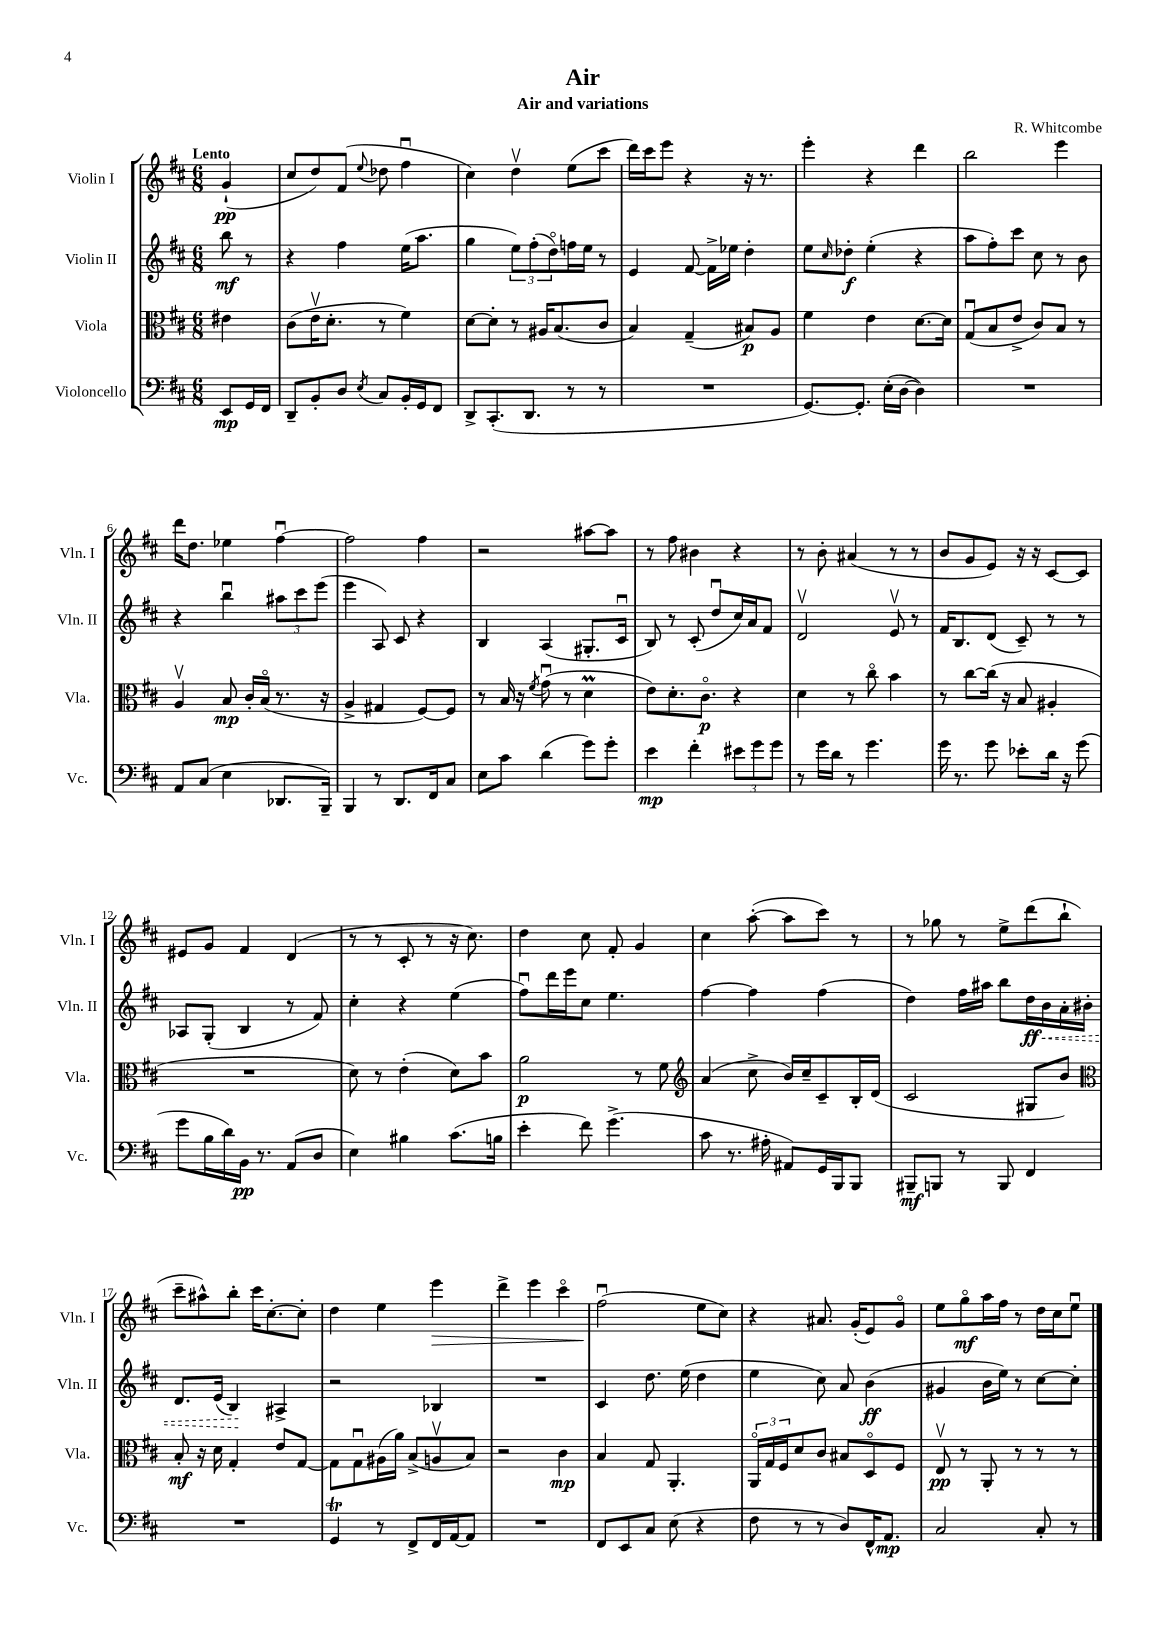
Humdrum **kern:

**kern	**dynam	**kern	**dynam	**kern	**dynam	**kern	**dynam
*part4	*part4	*part3	*part3	*part2	*part2	*part1	*part1
*staff4	*staff4	*staff3	*staff3	*staff2	*staff2	*staff1	*staff1
*I"Violoncello	*	*I"Viola	*	*I"Violin II	*	*I"Violin I	*
*I'Vc.	*	*I'Vla.	*	*I'Vln. II	*	*I'Vln. I	*
*clefF4	*	*clefC3	*	*clefG2	*	*clefG2	*
*k[f#c#]	*	*k[f#c#]	*	*k[f#c#]	*	*k[f#c#]	*
*M6/8	*	*M6/8	*	*M6/8	*	*M6/8	*
=	=	=	=	=	=	=	=
!	!	!	!	!	!	!LO:TX:a:B:t=Lento	!
8EE/L	mp	4e#X\	.	8bb\	mf	(4g`/	pp
16GG/L	.	.	.	8r	.	.	.
16FF#/JJ	.	.	.	.	.	.	.
=1	=1	=1	=1	=1	=1	=1	=1
8DD~/L	.	(8c#\L	.	4r	.	8cc#/L	.
8BB'/	.	16ev\K	.	.	.	8dd/)	.
.	.	8.d'\J	.	.	.	.	.
8D/J	.	.	.	4ff#\	.	(8f#/J	.
8qE/	.	.	.	.	.	8qqee/	.
8C#/L	.	8r	.	.	.	8dd-X\	.
16BB'/L	.	4f#\)	.	(16ee\KL	.	4ff#u\	.
16GG/J	.	.	.	8.aa\J	.	.	.
8FF#/J	.	.	.	.	.	.	.
=2	=2	=2	=2	=2	=2	=2	=2
8DD^/L	.	[8d\L	.	4gg\	.	4cc#\)	.
(8.CC#'/	.	8d'\J]	.	.	.	.	.
.	.	8r	.	12ee\L)	.	4ddv\	.
8.DD/J	.	.	.	.	.	.	.
.	.	.	.	(12ff#'\	.	.	.
.	.	16A#X/KL	.	.	.	.	.
.	.	.	.	12dd\)	.	.	.
.	.	(8.B/	.	.	.	.	.
8r	.	.	.	16ffn\L	.	(8ee\L	.
.	.	.	.	16ee\JJ	.	.	.
8r	.	8c#/J	.	8r	.	8ccc#\J	.
=3	=3	=3	=3	=3	=3	=3	=3
2.r	.	4B/)	.	4e/	.	16ddd\LL)	.
.	.	.	.	.	.	16ccc#\J	.
.	.	.	.	.	.	8eee\J	.
.	.	(4G~/	.	[8f#/	.	4r	.
.	.	.	.	16f#^\LL]	.	.	.
.	.	.	.	16ee-X\JJ	.	.	.
.	.	8B#X/L)	p	4dd'\	.	16r	.
.	.	.	.	.	.	8.r	.
.	.	8A/J	.	.	.	.	.
=4	=4	=4	=4	=4	=4	=4	=4
[8.GG/L)	.	4f#\	.	8ee\L	.	4eee'\	.
.	.	.	.	16qqcc#/	.	.	.
.	.	.	.	8dd-X'\J	f	.	.
8.GG'/J]	.	.	.	.	.	.	.
.	.	4e\	.	(4ee'\	.	4r	.
(16E'\LL	.	.	.	.	.	.	.
[16D\JJ	.	.	.	.	.	.	.
4D\])	.	[8.d\L	.	4r	.	4ddd\	.
.	.	16d\Jk]	.	.	.	.	.
=5	=5	=5	=5	=5	=5	=5	=5
2.r	.	(8Gu/L	.	8aa\L	.	2bb\	.
.	.	8B/	.	8ff#'\)	.	.	.
.	.	8e^/J	.	8ccc#\J	.	.	.
.	.	8c#/L)	.	8cc#\	.	.	.
.	.	8B/J	.	8r	.	4eee\	.
.	.	8r	.	8b\	.	.	.
!!LO:LB:g=z
=6	=6	=6	=6	=6	=6	=6	=6
8AA/L	.	4Av/	.	4r	.	16ddd\KL	.
.	.	.	.	.	.	8.dd\J	.
(8C#/J	.	.	.	.	.	.	.
4E\	.	8B/	mp	4bbu\	.	4ee-X\	.
.	.	16c#'/LL	.	.	.	.	.
.	.	(16B/JJ	.	.	.	.	.
8.DD-X/L	.	8.r	.	12aa#X\L	.	[4ff#u\	.
.	.	.	.	12ccc#\	.	.	.
.	.	.	.	(12eee\J	.	.	.
16BBB~/Jk)	.	16r	.	.	.	.	.
=7	=7	=7	=7	=7	=7	=7	=7
4BBB/	.	4A^/	.	4eee\	.	2ff#\]	.
8r	.	4G#X/	.	8A/)	.	.	.
8.DD/L	.	.	.	8c#/	.	.	.
.	.	[8F#/L)	.	4r	.	4ff#\	.
16FF#/k	.	.	.	.	.	.	.
8C#/J	.	8F#/J]	.	.	.	.	.
=8	=8	=8	=8	=8	=8	=8	=8
8E\L	.	8r	.	4B/	.	2r	.
8c#\J	.	16B/	.	.	.	.	.
.	.	16r	.	.	.	.	.
.	.	8qf#/	.	.	.	.	.
(4d\	.	(8gu\	.	(4A/	.	.	.
.	.	8r	.	.	.	.	.
8g\L)	.	4dM\	.	8.G#X'/L	.	[8aa#X\L	.
8g'\J	.	.	.	.	.	8aa#\J]	.
.	.	.	.	16c#u/Jk	.	.	.
=9	=9	=9	=9	=9	=9	=9	=9
4e\	mp	8e\L)	.	8B/)	.	8r	.
.	.	8.d'\	.	8r	.	8ff#\	.
4f#'\	.	.	.	(8c#'/	.	4b#X\	.
.	.	8.c#\J	p	.	.	.	.
.	.	.	.	8ddu/L	.	.	.
12e#X\L	.	4r	.	16cc#/L)	.	4r	.
.	.	.	.	16a/J	.	.	.
12g\	.	.	.	.	.	.	.
.	.	.	.	8f#/J	.	.	.
12g\J	.	.	.	.	.	.	.
=10	=10	=10	=10	=10	=10	=10	=10
8r	.	4d\	.	2dv/	.	8r	.
16g\LL	.	.	.	.	.	8b'\	.
16d\JJ	.	.	.	.	.	.	.
8r	.	8r	.	.	.	(4a#X/	.
4.g\	.	8cc#\	.	.	.	.	.
.	.	4b\	.	8ev/	.	8r	.
.	.	.	.	8r	.	8r	.
=11	=11	=11	=11	=11	=11	=11	=11
16g\	.	8r	.	16f#/KL	.	8b/L	.
8.r	.	.	.	8.B/	.	.	.
.	.	[8cc#\L	.	.	.	8g/	.
8g\	.	(16cc#\Jk]	.	(8d/J	.	8e/J)	.
.	.	16r	.	.	.	.	.
8e-X'\L	.	8B/	.	8c#~/)	.	16r	.
.	.	.	.	.	.	16r	.
16d\Jk	.	4A#X'/	.	8r	.	[8c#/L	.
16r	.	.	.	.	.	.	.
(8g\	.	.	.	8r	.	8c#/J]	.
!!LO:LB:g=z
=12	=12	=12	=12	=12	=12	=12	=12
8g\L	.	2.r	.	8A-X/L	.	8e#X/L	.
16B\L	.	.	.	(8G'/J	.	8g/J	.
16d\)	.	.	.	.	.	.	.
16BB\JJ	pp	.	.	4B/	.	4f#/	.
8.r	.	.	.	.	.	.	.
(8AA/L	.	.	.	8r	.	(4d/	.
8D/J	.	.	.	8f#/)	.	.	.
=13	=13	=13	=13	=13	=13	=13	=13
4E\)	.	8d\)	.	4cc#'\	.	8r	.
.	.	8r	.	.	.	8r	.
4B#X\	.	(4e'\	.	4r	.	8c#'/	.
.	.	.	.	.	.	8r	.
(8.c#\L	.	8d\L)	.	(4ee\	.	16r	.
.	.	.	.	.	.	8.cc#\)	.
.	.	8b\J	.	.	.	.	.
16Bn\Jk	.	.	.	.	.	.	.
=14	=14	=14	=14	=14	=14	=14	=14
4e'\	.	2a\	p	8ff#u\L)	.	4dd\	.
.	.	.	.	16ddd\L	.	.	.
.	.	.	.	16eee\J	.	.	.
8f#\)	.	.	.	8cc#\J	.	8cc#\	.
(4.g^\	.	.	.	4.ee\	.	8f#'/	.
.	.	8r	.	.	.	4g/	.
.	.	8f#\	.	.	.	.	.
=15	=15	=15	=15	=15	=15	=15	=15
*	*	*clefG2	*	*	*	*	*
8c#\	.	(4a/	.	[4ff#\	.	4cc#\	.
8.r	.	.	.	.	.	.	.
.	.	8cc#^\	.	4ff#\]	.	([8aa'\	.
16A#X'\	.	.	.	.	.	.	.
8AA#X/L)	.	16b/LL)	.	.	.	8aa\L]	.
.	.	16cc#~/J	.	.	.	.	.
16GG/L	.	8c#~/	.	(4ff#\	.	8ccc#\J)	.
16BBB/J	.	.	.	.	.	.	.
8BBB/J	.	16B'/L	.	.	.	8r	.
.	.	(16d/JJ	.	.	.	.	.
=16	=16	=16	=16	=16	=16	=16	=16
8BBB#X~/L	mf	2c#/	.	4dd\)	.	8r	.
8BBBn/J	.	.	.	.	.	8gg-X\	.
8r	.	.	.	16ff#\LL	.	8r	.
.	.	.	.	16aa#X\JJ	.	.	.
8BBB/	.	.	.	8bb\L	.	8ee^\L	.
4FF#/	.	8G#X/L	.	16dd\L	ff	(8ddd\	.
!	!	!	!	!	!LO:HP:b	!	!
.	.	.	.	16b\	<	.	.
.	.	8b/J)	.	16a'\	.	8bb`\J	.
.	.	.	.	16b#X'\JJ	.	.	.
!!LO:LB:g=z
=17	=17	=17	=17	=17	=17	=17	=17
*	*	*clefC3	*	*	*	*	*
2.r	.	8B'/	mf	8.d/L	.	8ccc#~\L	.
.	.	16r	.	.	.	8aa#X^^\)	.
.	.	16d\	.	(16e/Jk	.	.	.
.	.	4G'/	.	4B/)	.	8bb'\J	.
.	.	.	.	.	.	16ccc#\KL	.
.	.	.	.	.	.	[8.cc#'\	.
.	.	8e/L	.	4A#X^/	[	.	.
.	.	[8G/J	.	.	.	8cc#'\J]	.
=18	=18	=18	=18	=18	=18	=18	=18
4GGT/	.	8G\L]	.	2r	.	4dd\	.
.	.	8Gu\	.	.	.	.	.
8r	.	(16A#X\L	.	.	.	4ee\	.
.	.	16a\JJ)	.	.	.	.	.
8FF#^/L	.	(8B^/L	.	.	.	.	.
!	!	!	!	!	!	!	!LO:HP:b
16FF#/L	.	8Anv/	.	4B-X/	.	4eee\	>
[16AA/J	.	.	.	.	.	.	.
8AA/J]	.	8B/J)	.	.	.	.	.
=19	=19	=19	=19	=19	=19	=19	=19
2.r	.	2r	.	2.r	.	4ddd^\	.
.	.	.	.	.	.	4eee\	.
.	.	4c#\	mp	.	.	4ccc#\	.
=20	=20	=20	=20	=20	=20	=20	=20
8FF#/L	.	4B/	.	4c#/	.	(2ff#u\	.
8EE/	.	.	.	.	.	.	.
8C#/J	.	8G/	.	8.dd\	.	.	.
(8E\	.	4.AA'/	.	.	.	.	.
.	.	.	.	(16ee\	.	.	.
4r	.	.	.	4dd\	.	8ee\L	]
.	.	.	.	.	.	8cc#\J)	.
=21	=21	=21	=21	=21	=21	=21	=21
8F#\	.	24AA/LL	.	4ee\	.	4r	.
.	.	24G/	.	.	.	.	.
.	.	24F#/J	.	.	.	.	.
8r	.	8d/	.	.	.	.	.
8r	.	8c#/J	.	8cc#\)	.	8.a#X/	.
8D/L)	.	8B#X/L	.	8a/	.	.	.
.	.	.	.	.	.	(16g'/KL	.
16FF#^^/K	.	8D/	.	(4b\	ff	8e/)	.
8.AA/J	mp	.	.	.	.	.	.
.	.	8F#/J	.	.	.	8g/J	.
=22	=22	=22	=22	=22	=22	=22	=22
2C#/	.	8Ev/	pp	4g#X/	.	8ee\L	.
.	.	8r	.	.	.	8gg\	mf
.	.	8AA'/	.	16b\LL	.	16aa\L	.
.	.	.	.	16ee\JJ)	.	16ff#\JJ	.
.	.	8r	.	8r	.	8r	.
8C#'/	.	8r	.	[8cc#\L	.	16dd\LL	.
.	.	.	.	.	.	16cc#\J	.
8r	.	8r	.	8cc#'\J]	.	8eeu\J	.
==	==	==	==	==	==	==	==
*-	*-	*-	*-	*-	*-	*-	*-
